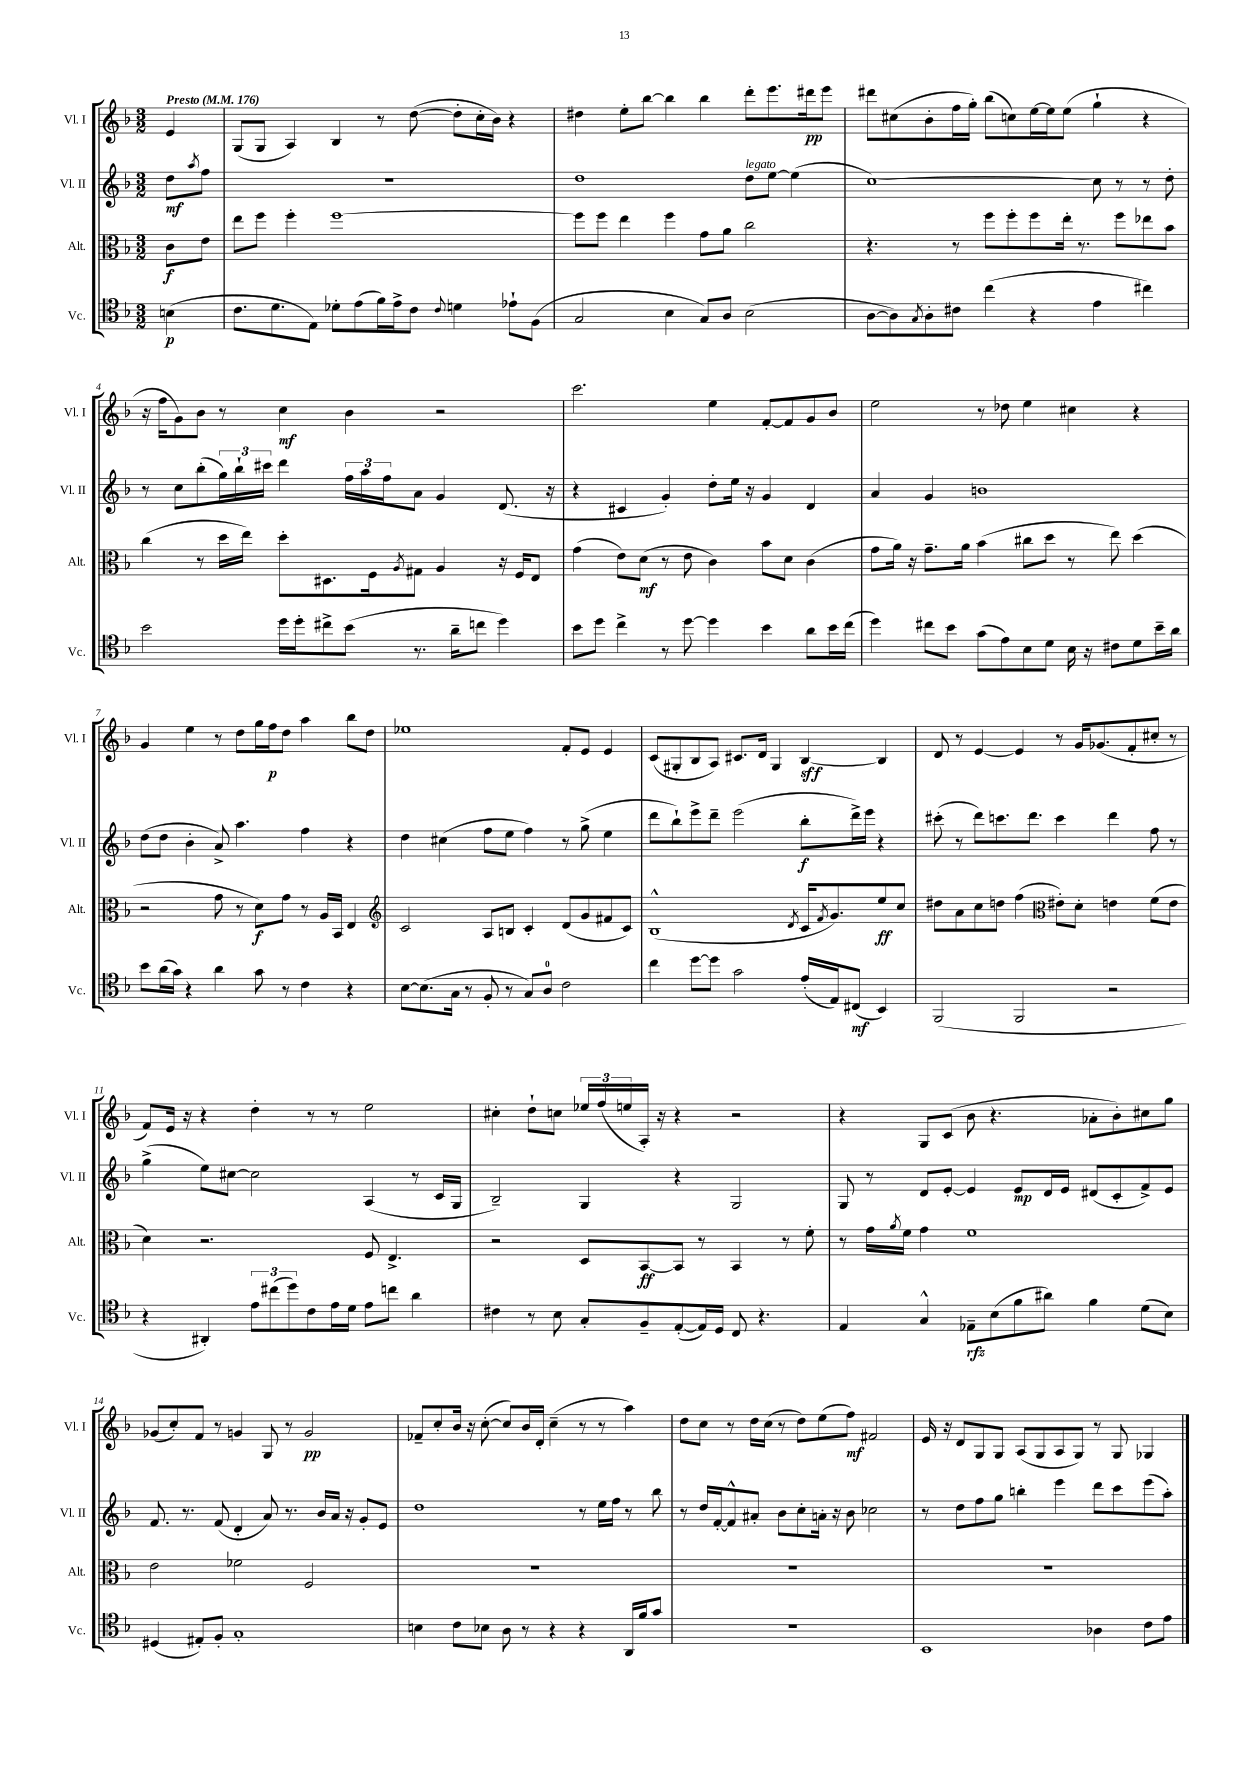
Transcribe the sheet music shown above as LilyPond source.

<<
\new StaffGroup <<
\new Staff = "s0" \with { instrumentName = "Vl. I" shortInstrumentName = "Vl. I" } {
    \clef treble \key f \major \numericTimeSignature \time 3/2 \partial 4 \tempo "Presto" 4 = 176
    e'4 |
    g8( g8 a4) bes4 r8 d''8~( d''8-. c''16-. bes'16) r4 |
    dis''4 e''8-. bes''8~ bes''4 bes''4 d'''8-. e'''8. dis'''16\pp e'''8 |
    dis'''8 cis''8( bes'8-. f''16 g''16-.) bes''8( c''8) e''16~ e''16 e''8( g''4-! r4 |
    r16 f''16 g'8) bes'8 r8 c''4\mf bes'4 r2 |
    c'''2. e''4 f'8~-. f'8 g'8 bes'8 |
    e''2 r8 des''8 e''4 cis''4 r4 |
    g'4 e''4 r8 d''8 g''16 f''16\p d''8 a''4 bes''8 d''8 |
    ees''1 f'8-. e'8 e'4 |
    c'8( gis8-. bes8 a8) cis'8. d'16 gis4 bes4~\sff bes4 |
    d'8 r8 e'4~ e'4 r8 g'16 ges'8.( f'8-. cis''8-. r8 |
    f'8) e'16 r16 r4 d''4-. r8 r8 e''2 |
    cis''4-. d''8-! c''8 \tuplet 3/2 { ees''16 f''16( e''16 } a16-.) r16 r4 r2 |
    r4 g8 c'8( bes'8 r4. aes'8-. bes'8-.) cis''8 g''8 |
    ges'8( c''8-.) f'8 r8 g'4 g8 r8 g'2\pp |
    fes'8-- c''8-. bes'16 r16 c''8~-.( c''8) bes'16 d'16-. c''4--( r8 r8 a''4) |
    d''8 c''8 r8 d''16 c''16( r8 d''8) e''8( f''8\mf) fis'2 |
    e'16 r16 d'8 g8 g8 a8( g8 a8 g8) r8 g8 ges4 \bar "|." |
}
\new Staff = "s1" \with { instrumentName = "Vl. II" shortInstrumentName = "Vl. II" } {
    \clef treble \key f \major \numericTimeSignature \time 3/2 \partial 4
    d''8\mf \acciaccatura { a''8 } f''8 |
    R1. |
    d''1 d''8^\markup { \italic "legato" } e''8~ e''4( |
    c''1~) c''8 r8 r8 d''8-. |
    r8 c''8 bes''8-.( \tuplet 3/2 { g''16) bes''16-! cis'''16 } d'''4 \tuplet 3/2 { f''16 a''16 f''16 } a'8 g'4 d'8.( r16 |
    r4 cis'4 g'4-.) d''8-. e''16 r16 g'4 d'4 |
    a'4 g'4 b'1 |
    d''8( d''8 bes'4-. a'8->) a''4. f''4 r4 |
    d''4 cis''4( f''8 e''8 f''4) r8 g''8->( e''4 |
    d'''8 bes''8-!) e'''8-> d'''8-- e'''2( bes''8-.\f d'''16->) e'''16 r4 |
    cis'''8-.( r8 d'''8) c'''8. d'''8. c'''4 d'''4 f''8 r8 |
    g''4->( e''8) cis''8~ cis''2 a4( r8 c'16 g16 |
    bes2--) g4 r4 g2 |
    g8 r8 d'8 e'8~-. e'4 e'8\mp d'16 e'16 dis'8( c'8-. f'8->) e'8 |
    f'8. r8. f'8( d'4-. a'8) r8. bes'16 a'16 r16 g'8-. e'8 |
    d''1 r8 e''16 f''16 r8 bes''8 |
    r8 d''16 f'16~-. f'8-^ ais'8-. bes'8 c''8-. a'16-. r16 bes'8 ces''2 |
    r8 d''8 f''8 g''8 b''4-. e'''4 d'''8 c'''8 e'''8( a''8-.) \bar "|." |
}
\new Staff = "s2" \with { instrumentName = "Alt." shortInstrumentName = "Alt." } {
    \clef alto \key f \major \numericTimeSignature \time 3/2 \partial 4
    c'8\f e'8 |
    e''8 f''8 f''4-. f''1~ |
    f''8 f''8 e''4 f''4 g'8 a'8 c''2 |
    r4. r8 f''8 f''8-. f''8 e''16-. r8. f''8 ees''8 bes'8 |
    c''4( r8 d''16 e''16) d''8-. dis8. f16 \acciaccatura { a8 } gis8 a4 r16 f16 e8 |
    g'4( e'8) d'8\mf( r8 e'8 c'4) bes'8 d'8 c'4( |
    g'8 a'16) r16 g'8.-- a'16 bes'4( cis''8 d''8 r8 e''8) d''4( |
    r2 g'8 r8 d'8\f) g'8 r8 a16 bes,16 e4 |
    \clef treble c'2 a8 b8 c'4-. d'8( g'8 fis'8 c'8) |
    bes1-^( \acciaccatura { d'8 } c'16 \acciaccatura { f'8 } g'8.) e''8\ff c''8 |
    dis''8 a'8 c''8 d''8 f''4( \clef alto eis'8-.) d'8-. e'4 f'8( e'8 |
    d'4) r2. f8 e4.-> |
    r2 d8 bes,8~\ff bes,8 r8 bes,4 r8 f'8-. |
    r8 g'16 \acciaccatura { a'8 } f'16 g'4 f'1 |
    e'2 fes'2 f2 |
    R1. |
    R1. |
    R1. \bar "|." |
}
\new Staff = "s3" \with { instrumentName = "Vc." shortInstrumentName = "Vc." } {
    \clef tenor \key f \major \numericTimeSignature \time 3/2 \partial 4
    b4\p( |
    c'8. d'8. e8) des'8-. e'8( f'16) e'16-> c'8 \appoggiatura { c'8 } d'4 ees'8-! f8( |
    g2 bes4 g8) a8 bes2( |
    a8~ a8) \acciaccatura { g8 } a8-. cis'8 c''4( r4 e'4 cis''4) |
    bes'2 d''16 d''16-. cis''8-> bes'8( r8. a'16-- c''8 d''4) |
    bes'8 d''8 c''4-> r8 d''8~ d''4 bes'4 a'8 bes'16 c''16( |
    d''4) cis''8 bes'8 g'8( e'8) bes8 d'8 bes16 r16 cis'8 d'8 bes'16-- a'16 |
    bes'8 a'16( g'16) r4 a'4 g'8 r8 c'4 r4 |
    bes8~ bes8.( g16 r8 f8-. r8 g8) a8-0 c'2 |
    c''4 d''8~ d''8 g'2 e'16-.( e16) cis8\mf( bes,4) |
    f,2( f,2 r2 |
    r4 ais,4-.) \tuplet 3/2 { e'8 cis''8( d''8) } c'8 e'16 d'16 e'8 c''8 a'4 |
    cis'4 r8 bes8 g8-. f8-- e8~-.( e16) d16 c8 r4. |
    e4 g4-^ ees8--\rfz bes8( f'8 ais'8) f'4 d'8( bes8) |
    dis4( eis8-.) f8-. g1-. |
    b4 c'8 bes8 a8 r8 r4 r4 a,16 f'16 g'8 |
    R1. |
    bes,1 aes4 c'8 e'8 \bar "|." |
}
>>
>>
